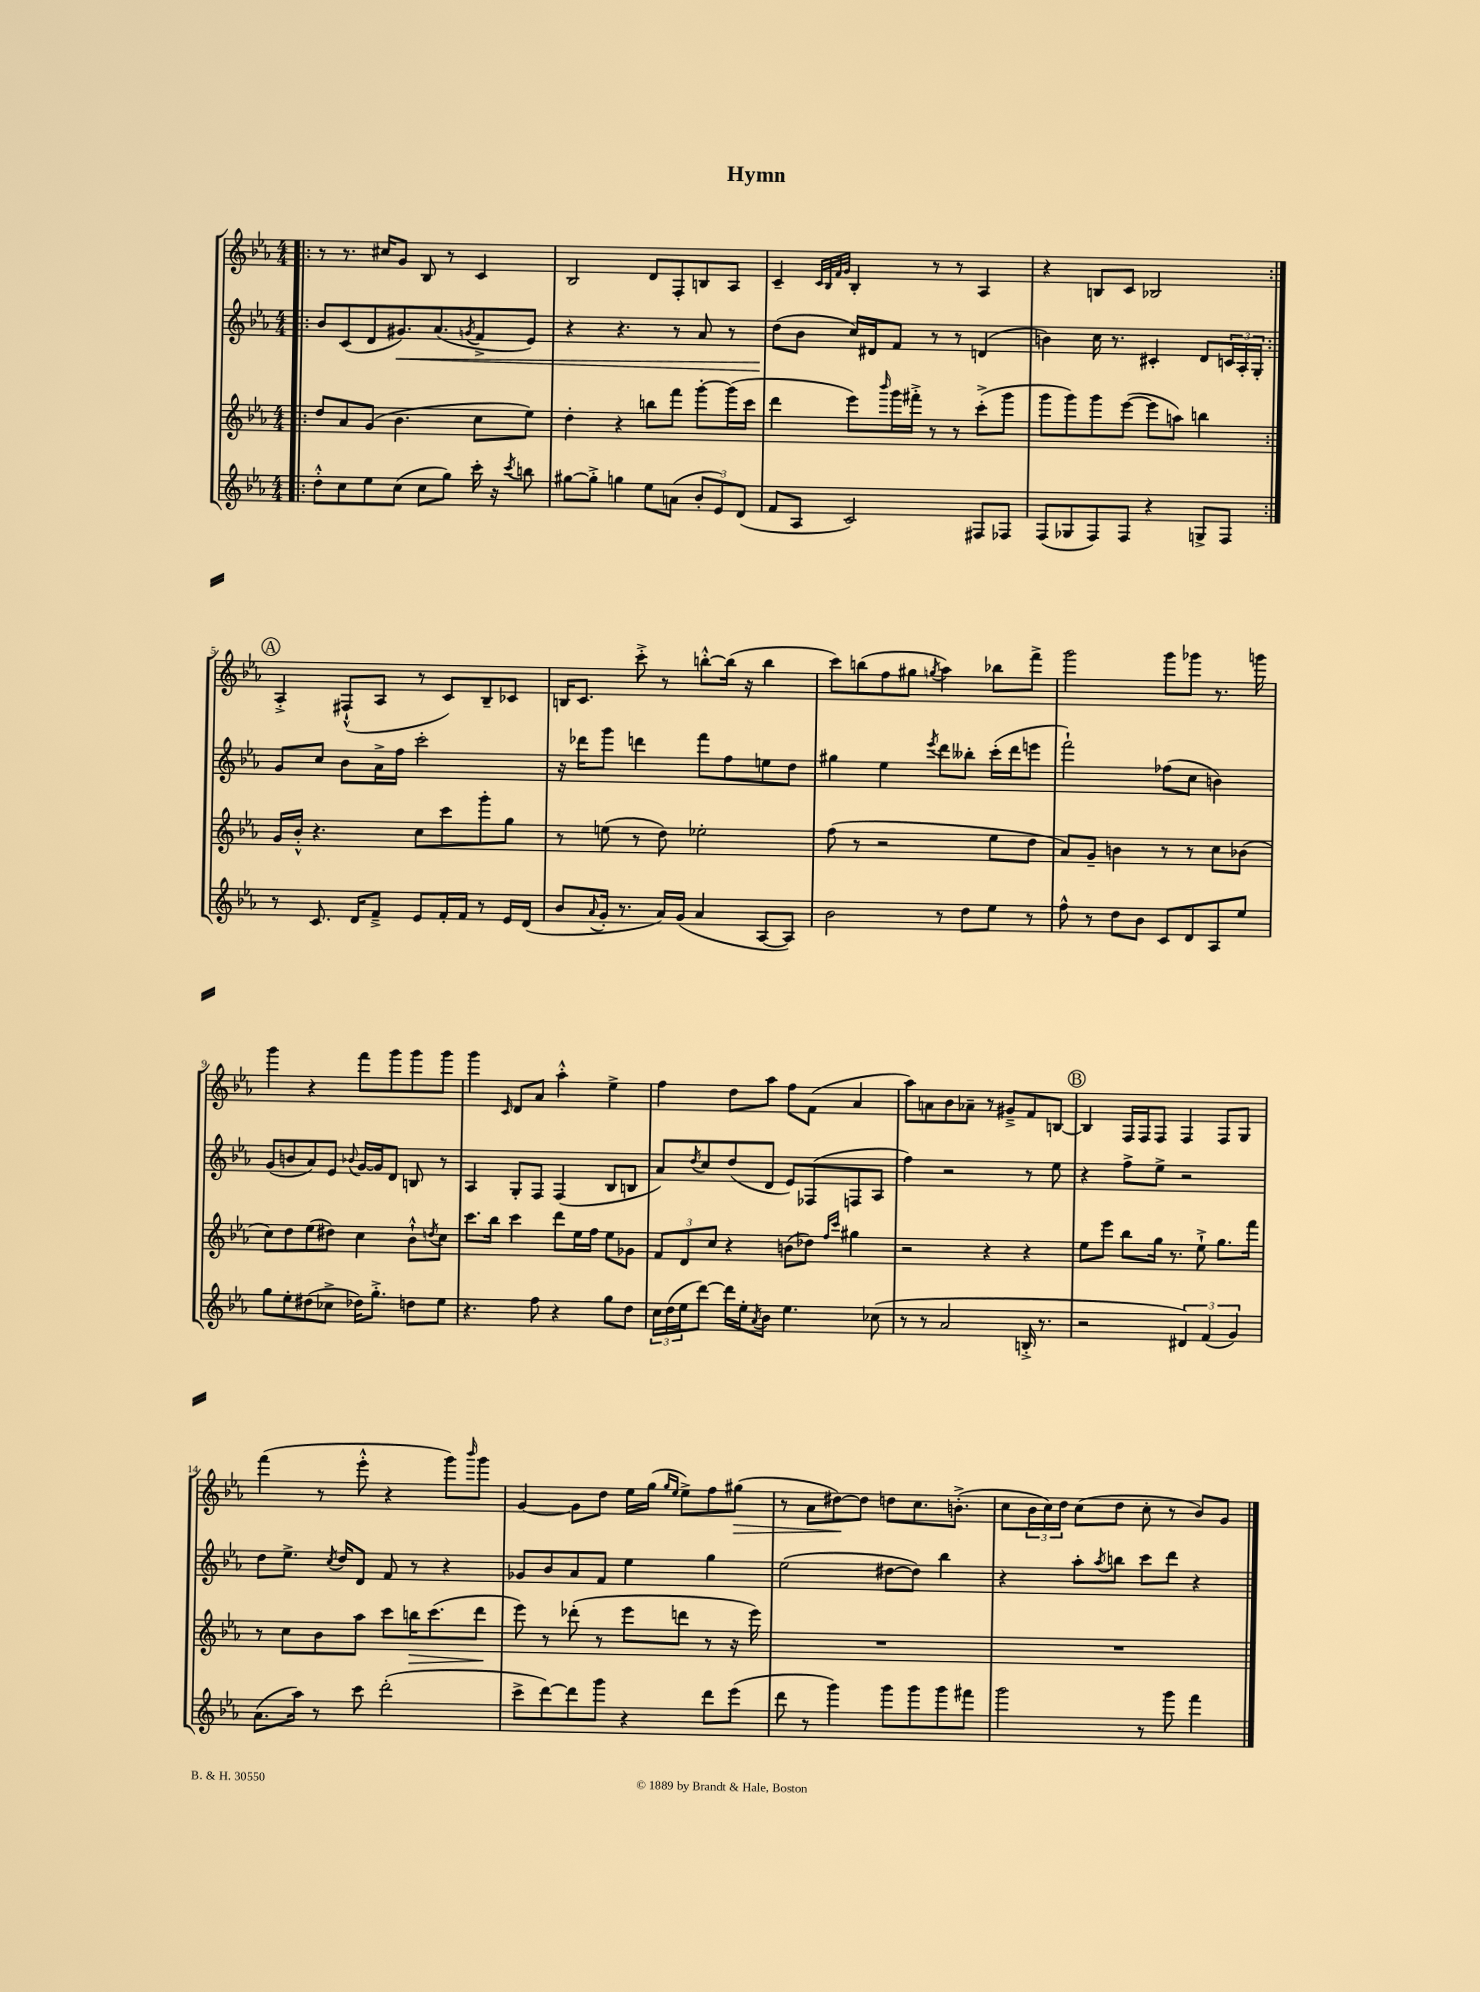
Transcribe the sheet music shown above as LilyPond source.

\header { title = "Hymn" }
<<
\new StaffGroup <<
\new Staff = "s0" {
    \clef treble \key ees \major \numericTimeSignature \time 4/4
    \repeat volta 2 { \bar ".|:" r8 r8. cis''16 g'8 bes8 r8 c'4 |
    bes2 d'8 f8-. b8 aes8 |
    c'4-- \grace { c'32 bes32 f'32 g'32 } bes4-. r8 r8 aes4 |
    r4 b8 c'8 bes2 | }
    \mark \markup { \circle "A" } aes4-.-> fis8-!-^( aes8 r8 c'8) bes8-- ces'8 |
    b16 c'8. c'''8-.-> r8 b''8~-.-^ b''16( r16 b''4 |
    c'''8) b''8( f''8 gis''8 \acciaccatura { g''8 } aes''4) bes''8 f'''8-> |
    g'''2 g'''8 ges'''8 r8. g'''16 |
    g'''4 r4 f'''8 g'''8 g'''8 g'''8 |
    g'''4 \grace { c'16 } d'8 aes'8 aes''4-.-^ ees''4-> |
    f''4 d''8 aes''8 f''8 f'8( aes'4 |
    aes''8) a'8 bes'8 aes'8-- r8 gis'8---> f'8 b8~ |
    \mark \markup { \circle "B" } b4 f16 f16 f8 f4 f8 g8 |
    f'''4( r8 ees'''8-.-^ r4 g'''8) \grace { bes'''16 } g'''8 |
    g'4~ g'8 d''8 ees''16 g''16( \grace { g''16 ees''16 } ees''8->) f''8 gis''8\>( |
    r8 aes'8 dis''8~\!) dis''8 d''8 c''8. b'8.-.->( |
    c''8 \tuplet 3/2 { bes'16 c''16) d''16 } c''8( d''8 c''8-. r8 bes'8) g'8 \bar "|." |
}
\new Staff = "s1" {
    \clef treble \key ees \major \numericTimeSignature \time 4/4
    \repeat volta 2 { \bar ".|:" bes'8 c'8( d'8 gis'8.\<) aes'8.( \acciaccatura { g'8 } f'8-> ees'8) |
    r4 r4. r8 aes'8 r8 |
    d''8\!( bes'8 c''16) dis'16 f'8 r8 r8 d'4( |
    b'4) c''16 r8. cis'4-. d'8 \tuplet 3/2 { c'16 aes16-. g16-. } | }
    \mark \markup { \circle "A" } g'8 c''8 bes'8 aes'16-> f''16 c'''2-. |
    r16 des'''16 g'''8 d'''4 f'''8 f''8 e''8 d''8 |
    gis''4 ees''4 \acciaccatura { ees'''8 } d'''8 beses''8-. c'''16-.( d'''16 e'''8 |
    f'''2-!) fes''8( c''8 b'4) |
    g'8( b'8 aes'8) ees'8 \appoggiatura { bes'8 } g'16~ g'16 d'8 b8 r8 |
    aes4 g8-. f8 f4( bes8 b8 |
    aes'8) \acciaccatura { d''8 } c''8 d''8( d'8 ees'8) fes8( f8 aes8 |
    f''4) r2 r8 ees''8 |
    \mark \markup { \circle "B" } r4 f''8-> ees''8-> r2 |
    d''8 ees''8.-> \acciaccatura { c''8 } d''16 d'8 f'8 r8 r4 |
    ges'8 bes'8 aes'8 f'8 ees''4 g''4 |
    ees''2( dis''8~ dis''8) bes''4 |
    r4 aes''8-. \acciaccatura { aes''8 } b''8 c'''8 d'''8 r4 \bar "|." |
}
\new Staff = "s2" {
    \clef treble \key ees \major \numericTimeSignature \time 4/4
    \repeat volta 2 { \bar ".|:" d''8 aes'8 g'8( bes'4. c''8 ees''8) |
    d''4-. r4 b''8 f'''8 g'''8~-. g'''16( c'''16 |
    d'''4 ees'''8) \grace { bes'''16 } g'''16 fis'''16-.-> r8 r8 c'''8-.->( g'''8 |
    g'''8 g'''8) g'''8 ees'''8~( ees'''8 a''8) b''4 | }
    \mark \markup { \circle "A" } g'16 bes'16-.-^ r4. c''8 c'''8 g'''8-. g''8 |
    r8 e''8( r8 d''8) ees''2-. |
    f''8( r8 r2 ees''8 d''8 |
    aes'8) g'8-- b'4 r8 r8 c''8 bes'8( |
    c''8) d''8 ees''8( dis''8) c''4 bes'8-!-^ \acciaccatura { d''8 } c''8 |
    c'''8. bes''16 c'''4 d'''8 ees''16 f''16 ees''8 ges'8 |
    \tuplet 3/2 { f'8 d'8 c''8 } r4 b'8( des''8) \grace { f''16 c'''16 } gis''4 |
    r2 r4 r4 |
    \mark \markup { \circle "B" } ees''8 ees'''8 bes''8 g''16 r8. ees''8-!-> g''8. f'''16 |
    r8 c''8 bes'8 aes''8 c'''8 b''16\> c'''8.( d'''8\! |
    ees'''8) r8 des'''8-.( r8 ees'''8 d'''8 r8 r16 ees'''16) |
    R1 |
    R1 \bar "|." |
}
\new Staff = "s3" {
    \clef treble \key ees \major \numericTimeSignature \time 4/4
    \repeat volta 2 { \bar ".|:" d''8-.-^ c''8 ees''8 c''8( c''8 g''8) c'''16-. r16 \acciaccatura { c'''8 } b''8 |
    gis''8~ gis''8-.-> g''4 ees''8 a'8( \tuplet 3/2 { bes'8-. ees'8) d'8( } |
    f'8 aes8 c'2) fis8 fes8 |
    f8( ges8 f8) f8 r4 g8-> f8 | }
    \mark \markup { \circle "A" } r8 c'8. d'16 f'8---> ees'8 f'16-. f'16 r8 ees'16 d'16( |
    bes'8 \appoggiatura { aes'8 } g'16-. r8. aes'16) g'16( aes'4 aes8~ aes8) |
    bes'2 r8 d''8 ees''8 r8 |
    f''8-^ r8 d''8 bes'8 c'8 d'8 aes8 ees''8 |
    g''8 ees''8-. dis''8( ces''8-> des''16) g''8.-.-> d''8 ees''8 |
    r4. f''8 r4 g''8 d''8 |
    \tuplet 3/2 { c''16 d''16( ees''16 } d'''8~) d'''16 ees''16-. \acciaccatura { aes'8 } bes'8 ees''4. ces''8( |
    r8 r8 aes'2 b16-.-> r8. |
    \mark \markup { \circle "B" } r2 \tuplet 3/2 { dis'4) f'4( g'4) } |
    aes'8.( aes''16) r8 c'''8 d'''2-.( |
    c'''8-> d'''8~) d'''8 g'''8 r4 d'''8 ees'''8( |
    d'''8 r8 g'''4) g'''8 g'''8 g'''8 fis'''8 |
    g'''2 r8 g'''8 f'''4 \bar "|." |
}
>>
>>
